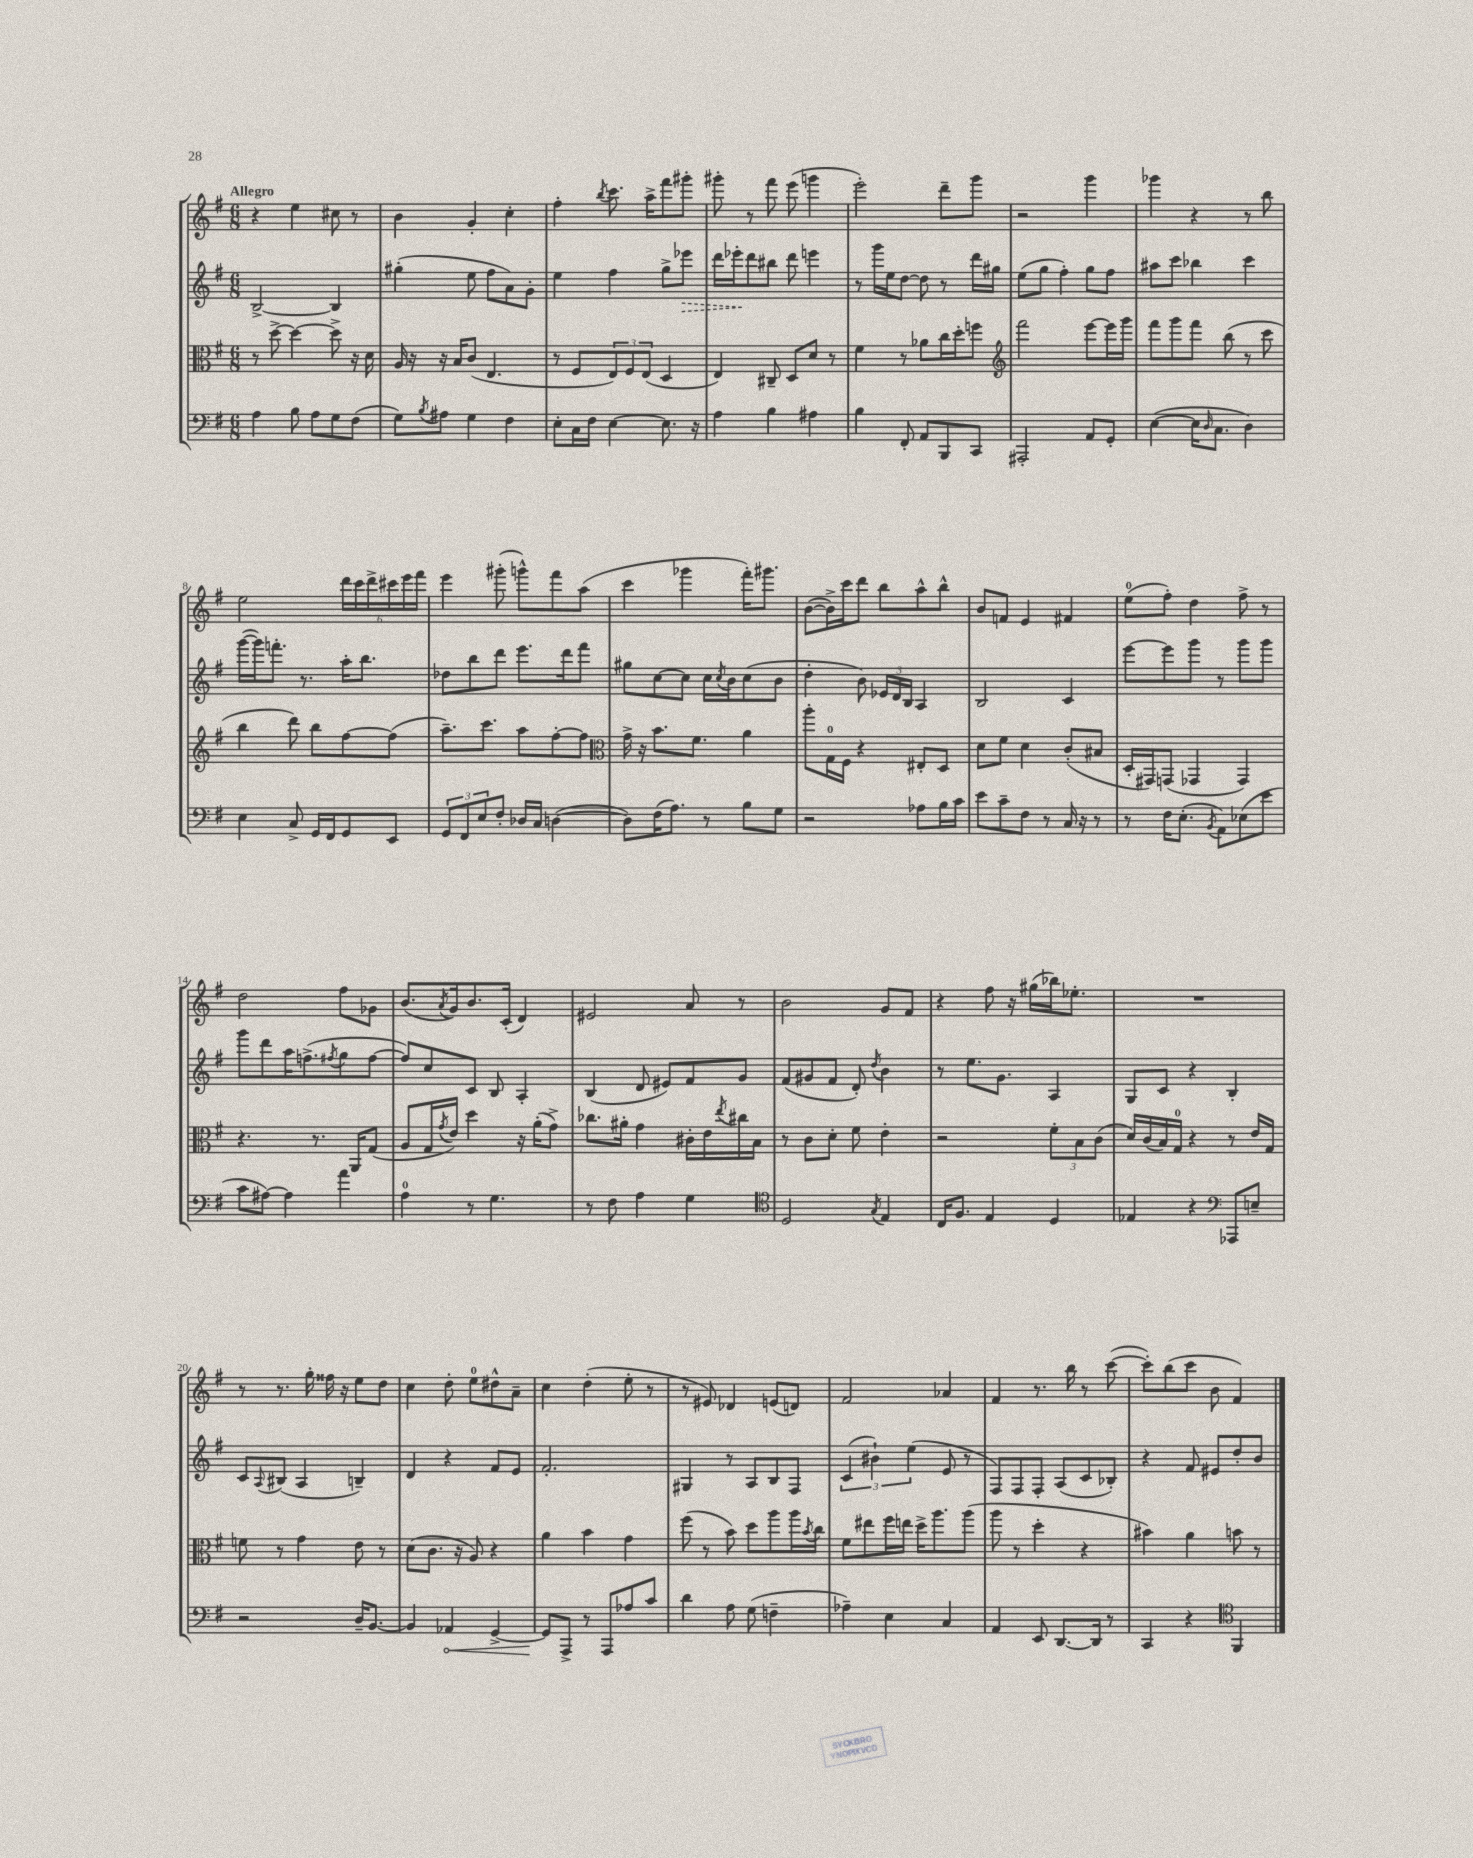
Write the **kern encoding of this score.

**kern	**kern	**kern	**kern
*staff4	*staff3	*staff2	*staff1
*clefF4	*clefC3	*clefG2	*clefG2
*k[f#]	*k[f#]	*k[f#]	*k[f#]
*M6/8	*M6/8	*M6/8	*M6/8
4A	8r	[2B^	4r
.	[8dd^	.	.
8B	4dd_	.	4ee
8A	.	.	.
8G	8dd^]	4B]	8cc#
(8F#	16r	.	8r
.	16d	.	.
=	=	=	=
8G)	16A	(4gg#'	4b
.	16r	.	.
8qB	.	.	.
8A#	16r	.	.
.	16B	.	.
4G	(8c	8ee	4g'
.	4.E	8ff#	.
4F#	.	8a)	4cc'
.	.	8g'	.
=	=	=	=
8E'	8r	4ee	4ff#'
16C	8F#	.	.
16F#	.	.	.
.	.	.	8qbb
[4E	12E)	4ff#	8.ccc
.	12F#	.	.
.	(12E	.	.
.	.	.	16aa^
8.E]	4D	8gg^	8fff#
.	.	8eee-	8ggg#'
16r	.	.	.
=	=	=	=
4A	4E)	16ddd	8ggg#'
.	.	16eee-'	.
.	.	8ddd	8r
4B	8C#~	8bb#	8fff#
.	8D	8ddd	(8eee
4A#	8d	4eee	4ggg
.	8r	.	.
=	=	=	=
4B	4f#	8r	2eee')
.	.	16ggg	.
.	.	16ee	.
8FF#'	8r	[8dd	.
8AA	8a-	8dd]	.
8BBB	16cc	8r	8ddd~
.	16dd'	.	.
8CC	8ff	16ddd	8ggg
.	.	16gg#	.
=	=	=	=
*	*clefG2	*	*
2AAA#'	2fff#	(8ee	2r
.	.	8gg	.
.	.	4ff#')	.
8AA	[8eee	8gg	4ggg
8GG'	16eee]	8ff#	.
.	16ggg	.	.
=	=	=	=
([4E	8fff#	8aa#	4ggg-
.	8ggg	8ccc	.
16E]	8fff#	4bb-	4r
16qqD	.	.	.
8.C	.	.	.
.	(8bb	.	.
4D)	8r	4ccc	8r
.	8ccc	.	8bb
=	=	=	=
4E	4bb	([16ggg	2ee
.	.	16ggg])	.
.	.	8.fff'	.
8C^	8ddd)	.	.
.	.	8.r	.
16GG	8bb	.	.
16FF#	.	.	.
8GG	[8ff#	16aa'	24ddd
.	.	.	24ccc
.	.	8.bb	.
.	.	.	24ddd^
8EE	(8ff#]	.	24ccc#
.	.	.	24eee
.	.	.	24fff#
=	=	=	=
12GG	8.aa~)	8dd-	4eee
12FF#	.	.	.
.	.	8bb	.
12E	.	.	.
.	8.ccc	.	.
8F#'	.	8ddd	(8ggg#'
16D-	8aa	8.eee	8ggg^^)
16C	.	.	.
([4D	[8ff#'	.	8fff#
.	.	16ddd	.
.	8ff#]	8fff#	(8aa
=	=	=	=
*	*clefC3	*	*
8D])	16g^	8gg#	4ccc
.	16r	.	.
(16F#	8.b	[8cc	.
8.A)	.	.	.
.	.	8cc]	4ggg-
.	8.f#	.	.
8r	.	16cc	.
.	.	8qcc	.
.	.	16b	.
8B	4a	(8cc	16fff#')
.	.	.	8.ggg#
8G	.	8b	.
=	=	=	=
2r	8aa'	4dd'	([8b
.	16G	.	16b^])
.	16F#	.	16ccc
.	4r	8b)	8ddd
.	.	24e-	8bb
.	.	24d	.
.	.	24B	.
8A-	8E#'	4A	8aa^^
16B	8D	.	8bb^^
16c	.	.	.
=	=	=	=
8e	8d	2B	8b
8c~	8f#	.	8f
8F#	4d	.	4e
8r	.	.	.
16C	(8c'	4c	4f#
16r	.	.	.
8r	8B#	.	.
=	=	=	=
8r	16D'	[8eee	(8ee
.	16GG#)	.	.
16F#	(8GG	8eee]	8ff#')
(8.E'	.	.	.
.	4GG-	8ggg	4dd
8qBB	.	.	.
8AA)	.	8r	.
(8E-	4GG-)	8ggg	8ff#^
8e	.	8ggg	8r
=	=	=	=
8c	4.r	8ggg	2dd
[8A#)	.	8ddd	.
4A#]	.	16aa	.
.	.	(8.ff^	.
.	8.r	.	.
.	.	8qff#	.
4a	.	8gg	8ff#
.	16AA	.	.
.	(8G	[8ff#	8g-
=	=	=	=
4A	8A	8ff#])	(8.b
.	16G	8cc	.
.	8qg	.	8qa
.	16e)	.	16g)
8r	4dd	8c	8.b
4.G	.	8B	.
.	.	.	(16c'
.	16r	4A'	4d)
.	(16a'	.	.
.	8g^)	.	.
=	=	=	=
8r	8.cc-	(4B	2e#
8F#	.	.	.
.	16a#'	.	.
4A	4g	8d	.
.	.	8e#)	.
4G	16c#'	8f#	8a
.	16e	.	.
.	8qee	.	.
.	16cc#	8g	8r
.	16B	.	.
=	=	=	=
*clefC4	*	*	*
2D	8r	(8f#	2b
.	8c	8g#	.
.	8d'	8f#	.
.	8f#	8d')	.
8qG	.	8qdd	.
4E	4e'	4b	8g
.	.	.	8f#
=	=	=	=
16C	2r	8r	4r
8.F#	.	.	.
.	.	8.ee	.
4E	.	.	8ff#
.	.	8.g	.
.	.	.	16r
.	.	.	(16gg#
4D	12f#'	4A	16bb-)
.	.	.	8.ee-'
.	12B	.	.
.	(12c	.	.
=	=	=	=
4E-	16d)	8G	2.r
.	(16c	.	.
.	16B)	8c	.
.	16G	.	.
4r	4r	4r	.
*clefF4	*	*	*
8AAA-	8r	4B'	.
8E~	16e	.	.
.	16G	.	.
=	=	=	=
2r	8f	8c	8r
.	.	8qqA	.
.	8r	(8B#	8.r
.	4g	4A	.
.	.	.	16gg'
.	.	.	16ff##
.	.	.	16r
16D~	8e	4B~)	8ee
[8.BB	.	.	.
.	8r	.	8dd
=	=	=	=
4BB]	(8d	4d	4cc
.	8.c	.	.
4AA-	.	4r	8dd'
.	16r	.	.
.	8A)	.	8ee
[4GG^	4r	8f#	8dd#^^
.	.	8e	8a~
=	=	=	=
8GG]	4a	2.f#'	4cc
8AAA^	.	.	.
8r	4b	.	(4dd'
8AAA	.	.	.
8A-	4g	.	8ee'
8c	.	.	8r
=	=	=	=
4d	(8ff#	4G#	8r
.	8r	.	8e#)
8A	8b)	8r	4d-
(8G	8dd	8A	.
4F~	8aa	8B	(8e
.	16aa	8F#	8d)
.	8qb	.	.
.	16cc	.	.
=	=	=	=
4A-~)	8f#	(6c	2f#
.	8ee#	.	.
.	.	6b#`)	.
4E	16ff#	.	.
.	16ee	.	.
.	.	(6ee	.
.	16dd^	.	.
.	8.aa	.	.
4C	.	8e	4a-
.	(8aa	8r	.
=	=	=	=
4AA	8aa	8F#)	4f#
.	8r	8F#	.
8EE	4dd'	8F#'	8.r
[8.DD	.	(8A	.
.	.	.	16bb
.	4r	8c	8r
16DD]	.	.	.
8r	.	8B-')	([8ccc
=	=	=	=
4CC	4b#)	4r	8ccc'])
.	.	.	(8bb
4r	4a	8f#	8ccc
.	.	8e#	8b
*clefC4	*	*	*
4FF#	8b	8dd'	4f#)
.	8r	8b	.
==	==	==	==
*-	*-	*-	*-
